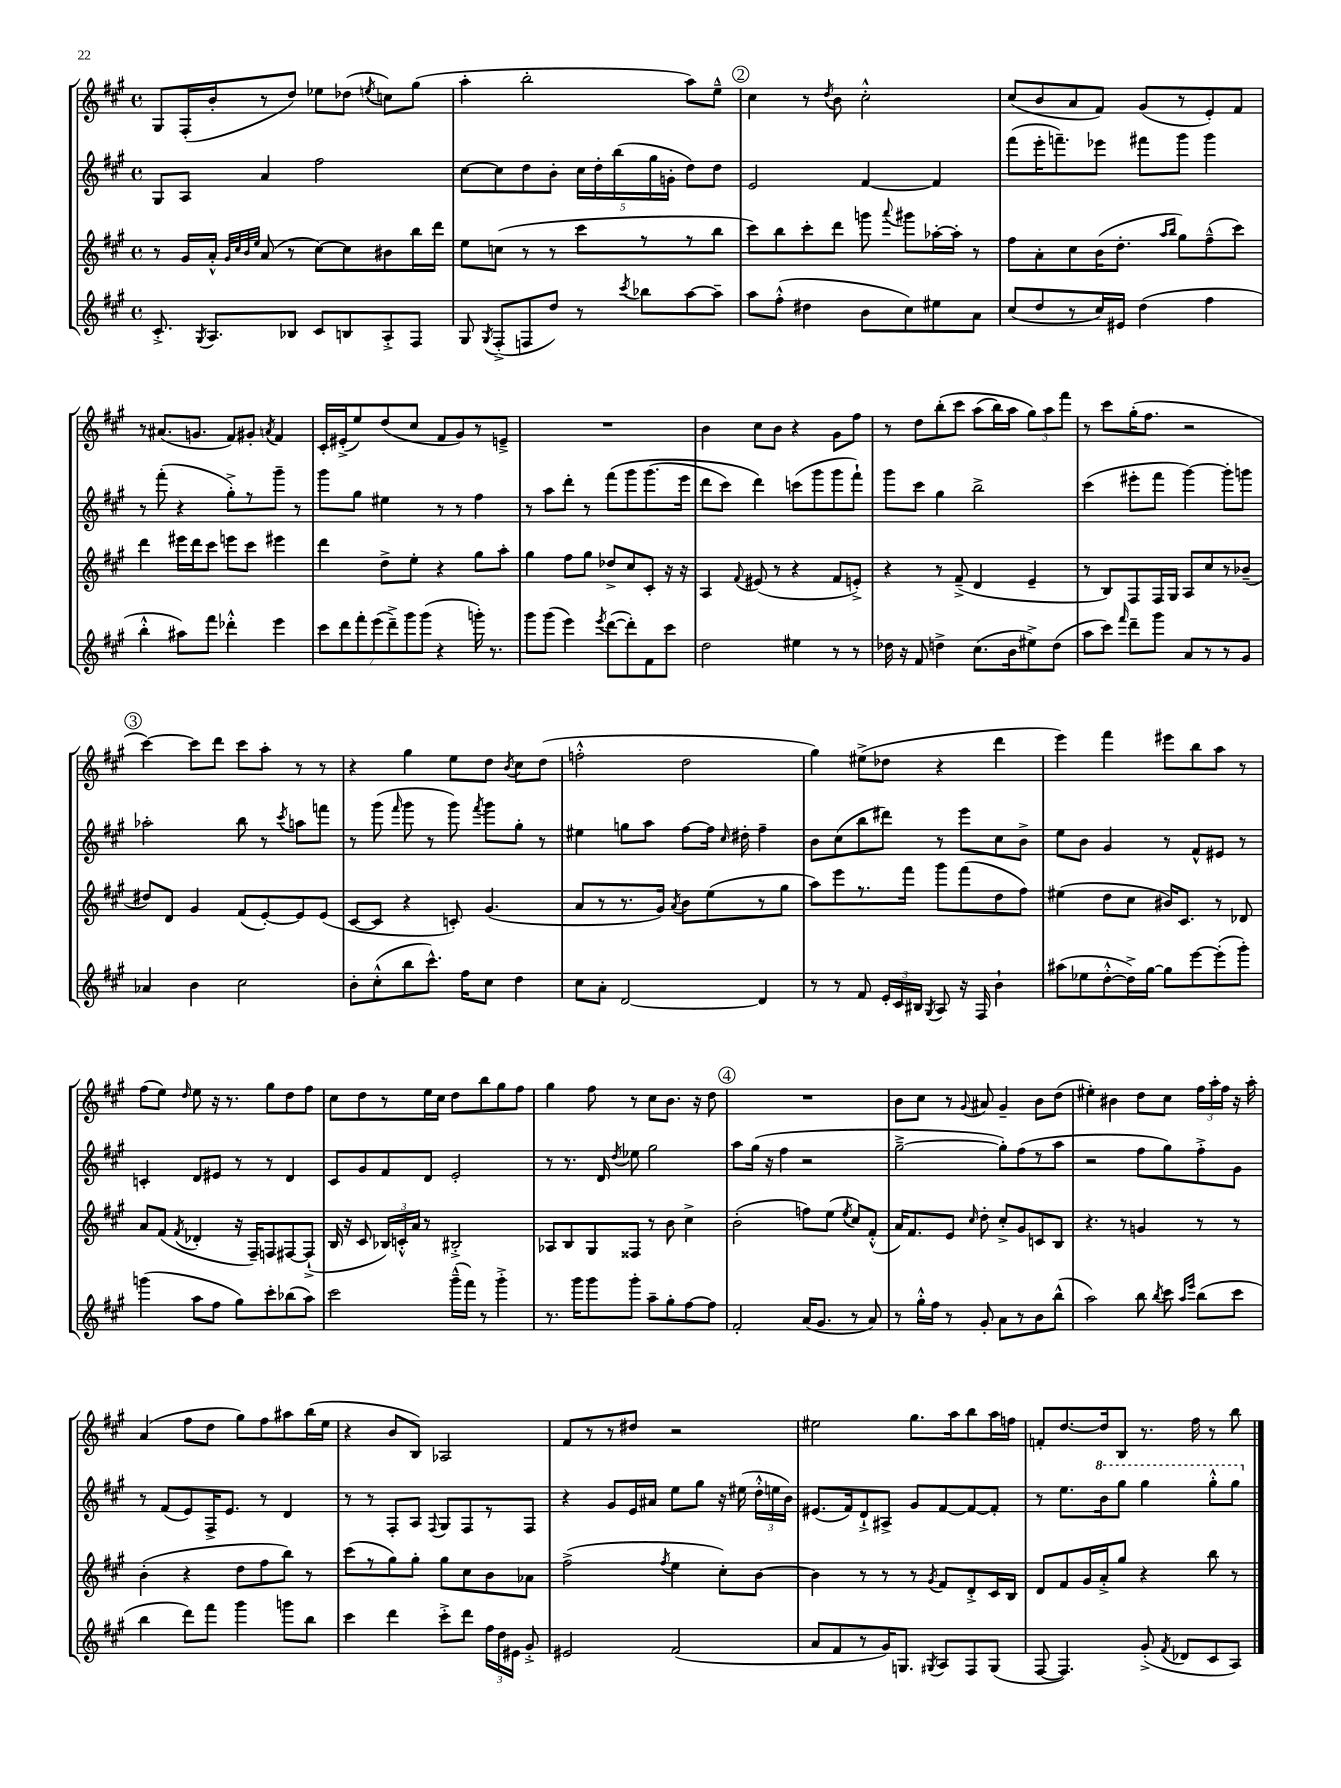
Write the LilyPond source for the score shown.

<<
\new StaffGroup <<
\new Staff = "s0" {
    \clef treble \key a \major \defaultTimeSignature \time 4/4
    \autoBeamOff gis8[ fis16-.( b'16-. r8 d''8]) ees''8[ des''8]( \acciaccatura { e''8 } c''8[) gis''8]( |
    a''4-. b''2-. a''8[) e''8]---^ |
    \mark \markup { \circle "2" } cis''4 r8 \acciaccatura { d''8 } b'8 cis''2-.-^ |
    cis''8[( b'8 a'8 fis'8]) gis'8[( r8 e'8-.) fis'8] |
    r8 ais'8.[( g'8.] fis'8[) gis'8]-. \acciaccatura { a'8 } fis'4 |
    cis'16[-. eis'16-.->( e''8) d''8( cis''8] fis'8[ gis'8) r8 e'8]---> |
    R1 |
    b'4 cis''8[ b'8] r4 gis'8[ fis''8] |
    r8 d''8[ b''8-.\( cis'''8] a''8[( b''16) a''16] \tuplet 3/2 { gis''8[\) a''8 fis'''8] } |
    r8 cis'''8[ gis''16-.( fis''8.] r2 |
    \mark \markup { \circle "3" } cis'''4~) cis'''8[ d'''8] cis'''8[ a''8]-. r8 r8 |
    r4 gis''4 e''8[ d''8] \acciaccatura { b'8 } cis''8[ d''8]( |
    f''2-.-^ d''2 |
    gis''4) eis''8[->( des''8] r4 d'''4 |
    e'''4) fis'''4 eis'''8[ b''8 a''8] r8 |
    fis''8[( e''8]) \grace { d''16 } e''8 r16 r8. gis''8[ d''8 fis''8] |
    cis''8[ d''8 r8 e''16 cis''16] d''8[ b''8 gis''8 fis''8] |
    gis''4 fis''8 r8 cis''8[ b'8.] r16 d''8 |
    \mark \markup { \circle "4" } R1 |
    b'8[ cis''8] r8 \appoggiatura { gis'8 } ais'8 gis'4-- b'8[ d''8]( |
    eis''4-.) bis'4 d''8[ cis''8] \tuplet 3/2 { fis''16[ a''16-. fis''16] } r16 a''16-. |
    a'4( fis''8[ d''8] gis''8[) fis''8 ais''8 b''16( e''16] |
    r4 b'8[ b8]) aes2 |
    fis'8[ r8 r8 dis''8] r2 |
    eis''2 gis''8.[ a''16 b''8 a''16 f''16] |
    f'8[-. d''8.~ d''16 b8] r8. fis''16 r8 b''8 \bar "|." |
}
\new Staff = "s1" {
    \clef treble \key a \major \defaultTimeSignature \time 4/4
    \autoBeamOff gis8[ a8] a'4 fis''2 |
    cis''8[~ cis''8 d''8 b'8]-. \tuplet 5/4 { cis''16[ d''16-. b''16( gis''16 g'16]-. } d''8[) d''8] |
    \mark \markup { \circle "2" } e'2 fis'4~ fis'4 |
    fis'''8[( e'''16-. f'''8.--) ees'''8] fis'''8[ gis'''8] gis'''4 |
    r8 fis'''8-.( r4 gis''8[-.->) r8 gis'''8]-- r8 |
    gis'''8[ gis''8] eis''4 r8 r8 fis''4 |
    r8 a''8[ d'''8]-. r8 fis'''8[\( gis'''8 gis'''8.( e'''16] |
    d'''8[ cis'''8]) d'''4\) c'''8[( gis'''8 gis'''8 fis'''8]-!) |
    gis'''8[ cis'''8] gis''4 b''2-> |
    cis'''4( eis'''8[-. fis'''8] gis'''4~) gis'''8[-. g'''8] |
    \mark \markup { \circle "3" } aes''2-. b''8 r8 \acciaccatura { cis'''8 } a''8[ f'''8] |
    r8 gis'''8( \grace { fis'''16 } gis'''8 r8 gis'''8) \acciaccatura { fis'''8 } gis'''8[ gis''8]-. r8 |
    eis''4 g''8[ a''8] fis''8[~ fis''16] \grace { cis''16 } dis''16-. fis''4-- |
    b'8[ cis''8( b''8 dis'''8]) r8 e'''8[ cis''8 b'8]-> |
    e''8[ b'8] gis'4 r8 fis'8[-^ eis'8] r8 |
    c'4-. d'8[ eis'8] r8 r8 d'4 |
    cis'8[ gis'8 fis'8 d'8] e'2-. |
    r8 r8. d'16 \acciaccatura { d''8 } ees''8 gis''2 |
    \mark \markup { \circle "4" } a''8[ gis''16]( r16 fis''4 r2 |
    gis''2~---> gis''8[-.) fis''8( r8 a''8] |
    r2 fis''8[ gis''8) fis''8-.-> gis'8] |
    r8 fis'8[( e'8) fis16-> e'8.] r8 d'4 |
    r8 r8 fis8[-. a8] \appoggiatura { fis8 } gis8[ fis8 r8 fis8] |
    r4 gis'8[ e'16 ais'16] e''8[ gis''8] r16 eis''16( \tuplet 3/2 { d''16[-.-^ e''16 b'16]) } |
    eis'8.[( fis'16) d'8-!-> ais8]-> gis'8[ fis'8~ fis'8~ fis'8]-. |
    r8 e''8.[ \ottava #1 b''16 gis'''8] gis'''4 gis'''8[-.-^ gis'''8] \ottava #0 \bar "|." |
}
\new Staff = "s2" {
    \clef treble \key a \major \defaultTimeSignature \time 4/4
    \autoBeamOff r8 gis'16[ a'16]-.-^ \grace { gis'32[ cis''32 b'32 e''32] } a'8( r8 cis''8[~) cis''8 bis'8 b''16 d'''16] |
    e''8[ c''8]( r8 r8 cis'''8[ r8 r8 b''8] |
    \mark \markup { \circle "2" } cis'''8[) b''8 cis'''8-. d'''8] g'''8 \appoggiatura { a'''8 } gis'''8[ aes''16~-. aes''16]-. r8 |
    fis''8[ a'8-. cis''8 b'16( d''8.]-. \grace { a''16[ b''16] } gis''8[) fis''8---^( cis'''8]) |
    d'''4 eis'''16[ d'''16 cis'''8] e'''8[ cis'''8] eis'''4 |
    d'''4 d''8[-> e''8]-. r4 gis''8[ a''8]-. |
    gis''4 fis''8[ gis''8] des''8[-> cis''8 cis'8]-. r16 r16 |
    a4 \appoggiatura { fis'8 } eis'8( r8 r4 fis'8[ e'8]-.->) |
    r4 r8 fis'8--->( d'4 e'4-- |
    r8 b8[) fis8 fis16 gis16] a8[ cis''8 r8 bes'8]--( |
    \mark \markup { \circle "3" } dis''8[) d'8] gis'4 fis'8[( e'8~-.) e'8 e'8]( |
    cis'8[~ cis'8] r4 c'8-.) gis'4.( |
    a'8[ r8 r8. gis'16]) \acciaccatura { a'8 } b'8[ e''8( r8 gis''8] |
    a''8[) e'''8 r8. fis'''16] gis'''8[ fis'''8( d''8 fis''8]) |
    eis''4( d''8[ cis''8] bis'16[) cis'8.] r8 des'8 |
    a'8[ fis'8]( \acciaccatura { fis'8 } des'4-. r16 fis16[--) f8 fis8~ fis8]-!->( |
    b16 r16 cis'8 \tuplet 3/2 { bes16[) c'16-.-^ a'16] } r8 bis2-.-> |
    aes8[ b8 gis8 fisis8] r8 b'8 cis''4-> |
    \mark \markup { \circle "4" } b'2-.( f''8[) e''8]( \acciaccatura { e''8 } cis''8[) fis'8]-.-^( |
    a'16[) fis'8. e'8] \grace { cis''16 } d''8-. cis''8[-.-> gis'8 c'8 b8] |
    r4. r8 g'4 r8 r8 |
    b'4-.( r4 d''8[ fis''8 b''8]) r8 |
    cis'''8[( r8 gis''8) gis''8]-. gis''8[ cis''8 b'8 aes'8] |
    fis''2->( \acciaccatura { fis''8 } e''4 cis''8[-.) b'8]~ |
    b'4 r8 r8 r8 \acciaccatura { gis'8 } fis'8[ d'8-.-> cis'16 b16] |
    d'8[ fis'8 gis'16 a'16-.-> gis''8] r4 b''8 r8 \bar "|." |
}
\new Staff = "s3" {
    \clef treble \key a \major \defaultTimeSignature \time 4/4
    \autoBeamOff cis'8.-.-> \acciaccatura { gis8 } a8.[ bes8] cis'8[ b8 a8-.-> fis8] |
    gis8 \acciaccatura { gis8 } fis8[-.->( f8 d''8]) r8 \acciaccatura { cis'''8 } bes''8[ a''8~ a''8]-- |
    \mark \markup { \circle "2" } a''8[ fis''8]-.-^( dis''4 b'8[ cis''8) eis''8 a'8] |
    cis''8[( d''8 r8 cis''16) eis'16] d''4( fis''4 |
    b''4-.-^ ais''8[) fis'''8] des'''4-.-^ e'''4 |
    \tuplet 7/4 { cis'''8[ d'''8 fis'''8-. e'''8( d'''8--->) gis'''8 gis'''8]( } r4 g'''16-.) r8. |
    gis'''8[ gis'''8]( e'''4) \acciaccatura { e'''8 } d'''8[~( d'''8-.) fis'8 cis'''8] |
    d''2 eis''4 r8 r8 |
    des''16 r16 fis'8 d''4-> cis''8.[( b'16 eis''8->) d''8]( |
    a''8[ cis'''8]) \grace { fis'''16 } d'''8[-- gis'''8] a'8[ r8 r8 gis'8] |
    \mark \markup { \circle "3" } aes'4 b'4 cis''2 |
    b'8[-. cis''8-.-^( b''8 cis'''8.]-^) fis''16[ cis''8] d''4 |
    cis''8[ a'8]-. d'2~ d'4 |
    r8 r8 fis'8 \tuplet 3/2 { e'16[-. cis'16 bis16] } \acciaccatura { gis8 } a8 r16 fis16 b'4-! |
    ais''8[( ees''8 d''8~-.-^ d''16->) gis''16]~ gis''8[ e'''8~ e'''8-.( gis'''8]-.) |
    g'''4( a''8[ fis''8] gis''8[) cis'''8-. bes''8( a''8]) |
    cis'''2 gis'''16[---^( fis'''16]) r8 gis'''4-.-> |
    r8. gis'''16[ gis'''8 gis'''8]-. a''8[-- gis''8-. fis''8~ fis''8] |
    \mark \markup { \circle "4" } fis'2-. a'16[( gis'8.] r8 a'8) |
    r8 gis''16[-.-^ fis''16] r8 gis'8-. a'8[ r8 b'8 b''8]-^( |
    a''2) b''8 \acciaccatura { b''8 } cis'''8 \grace { a''16[ e'''16] } b''8[( cis'''8] |
    b''4 d'''8[) fis'''8] gis'''4 g'''8[ b''8] |
    cis'''4 d'''4 cis'''8[-.-> d'''8] \tuplet 3/2 { fis''16[ d''16 eis'16] } gis'8-.-> |
    eis'2 fis'2( |
    a'8[ fis'8 r8 gis'16) g8.] \acciaccatura { gis8 } a8[ fis8 gis8]( |
    fis8~ fis4.) gis'8-.->( \acciaccatura { fis'8 } des'8[ cis'8 a8]) \bar "|." |
}
>>
>>
\layout { \context { \Score \remove "Bar_number_engraver" } }
